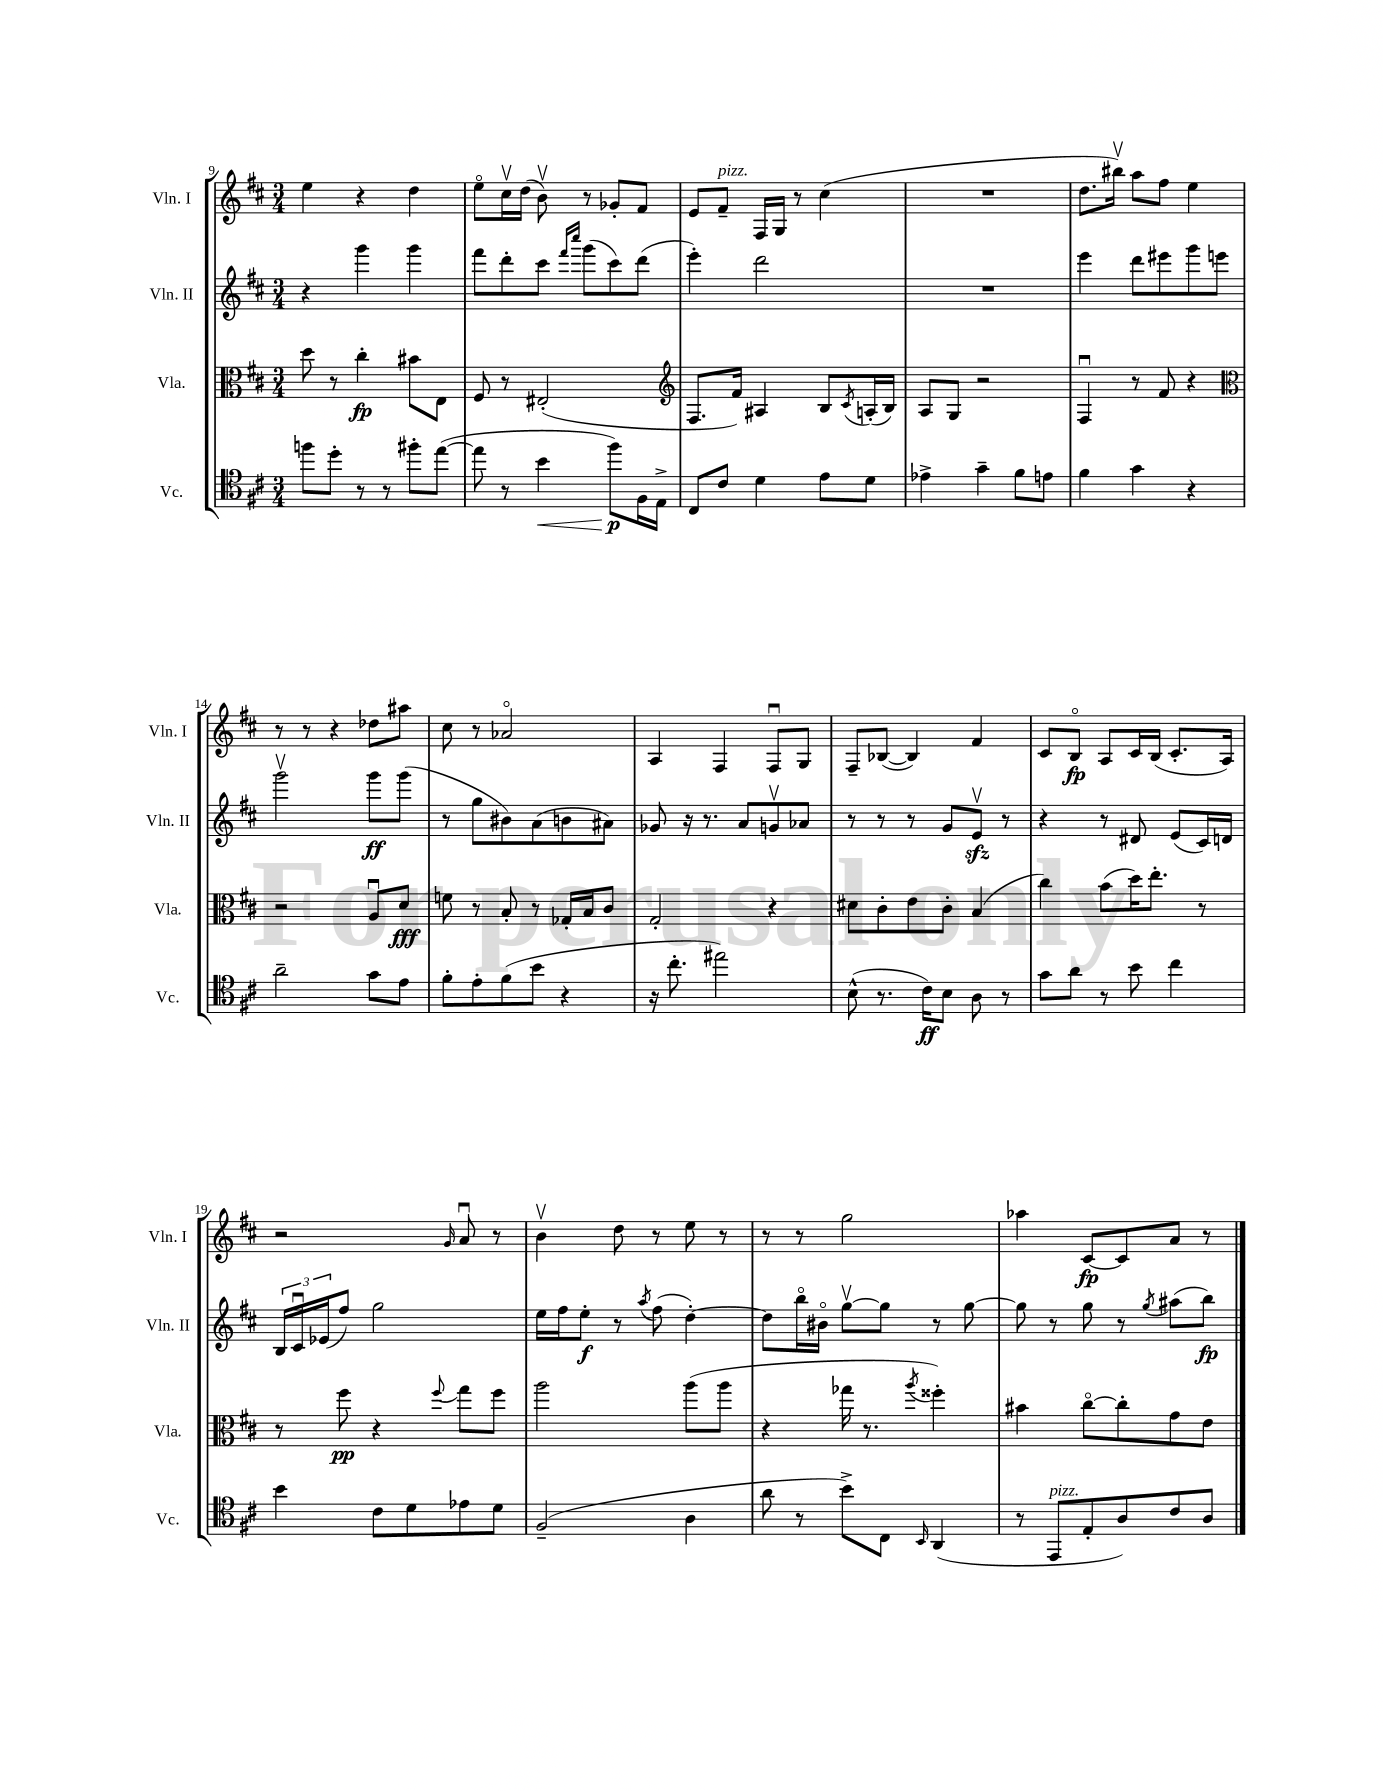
<<
\new StaffGroup <<
\new Staff = "s0" \with { instrumentName = "Vln. I" shortInstrumentName = "Vln. I" } {
    \clef treble \key d \major \numericTimeSignature \time 3/4
    e''4 r4 d''4 |
    e''8\flageolet cis''16\upbow d''16( b'8\upbow) r8 ges'8-. fis'8 |
    e'8 fis'8--^\markup { \italic "pizz." } fis16 g16 r8 cis''4( |
    R2. |
    d''8. bis''16\upbow) a''8 fis''8 e''4 |
    r8 r8 r4 des''8 ais''8 |
    cis''8 r8 aes'2\flageolet |
    a4 fis4 fis8\downbow g8 |
    fis8-- bes8~( bes4) fis'4 |
    cis'8 b8\flageolet\fp a8 cis'16 b16( cis'8.-. a16) |
    r2 \grace { g'16 } a'8\downbow r8 |
    b'4\upbow d''8 r8 e''8 r8 |
    r8 r8 g''2 |
    aes''4 cis'8~\fp cis'8 a'8 r8 \bar "|." |
}
\new Staff = "s1" \with { instrumentName = "Vln. II" shortInstrumentName = "Vln. II" } {
    \clef treble \key d \major \numericTimeSignature \time 3/4
    r4 g'''4 g'''4 |
    fis'''8 d'''8-. cis'''8 \grace { fis'''16 cis''''16 } g'''8( cis'''8) d'''8( |
    e'''4-.) d'''2 |
    R2. |
    e'''4 d'''8 eis'''8 g'''8 e'''8 |
    g'''2\upbow g'''8\ff g'''8( |
    r8 g''8 bis'8) a'8( b'8 ais'8) |
    ges'8 r16 r8. a'8 g'8\upbow aes'8 |
    r8 r8 r8 g'8 e'8\upbow\sfz r8 |
    r4 r8 dis'8 e'8( cis'16) d'16 |
    \tuplet 3/2 { b16 cis'16\downbow ees'16( } fis''8) g''2 |
    e''16 fis''16 e''8-.\f r8 \acciaccatura { a''8 } fis''8( d''4~-.) |
    d''8 b''16\flageolet bis'16\flageolet g''8~\upbow g''8 r8 g''8~ |
    g''8 r8 g''8 r8 \acciaccatura { g''8 } ais''8( b''8\fp) \bar "|." |
}
\new Staff = "s2" \with { instrumentName = "Vla." shortInstrumentName = "Vla." } {
    \clef alto \key d \major \numericTimeSignature \time 3/4
    d''8 r8 cis''4-.\fp bis'8 e8 |
    fis8 r8 eis2-.( |
    \clef treble fis8. fis'16) ais4 b8 \acciaccatura { cis'8 } a16-.( b16) |
    a8 g8 r2 |
    fis4\downbow r8 fis'8 r4 |
    \clef alto r2 a8\downbow d'8\fff |
    f'8 r8 b8-. r8 ges16-. b16 cis'8 |
    g2-. r4 |
    dis'8 cis'8-. e'8 cis'8-. b4( |
    cis''4) b'8( d''16) e''8.-. r8 |
    r8 fis''8\pp r4 \appoggiatura { fis''8 } g''8 fis''8 |
    a''2 a''8( a''8 |
    r4 ges''16 r8. \acciaccatura { a''8 } fisis''4-.) |
    bis'4 cis''8~\flageolet cis''8-. g'8 e'8 \bar "|." |
}
\new Staff = "s3" \with { instrumentName = "Vc." shortInstrumentName = "Vc." } {
    \clef tenor \key d \major \numericTimeSignature \time 3/4
    f''8 d''8-. r8 r8 fis''8-. e''8~( |
    e''8 r8 b'4\< fis''8\p\!) fis16 e16-> |
    cis8 cis'8 d'4 e'8 d'8 |
    ees'4-> g'4-- fis'8 e'8 |
    fis'4 g'4 r4 |
    a'2-- g'8 e'8 |
    fis'8-. e'8-. fis'8( b'8 r4 |
    r16 cis''8.-. eis''2) |
    b8-^( r8. cis'16\ff) b8 a8 r8 |
    g'8 a'8 r8 b'8 cis''4 |
    b'4 cis'8 d'8 ees'8 d'8 |
    fis2--( a4 |
    a'8 r8 b'8->) cis8 \grace { b,16 } a,4( |
    r8 e,8^\markup { \italic "pizz." } e8-. a8) cis'8 a8 \bar "|." |
}
>>
>>
\layout { \context { \Score currentBarNumber = #9 } }
